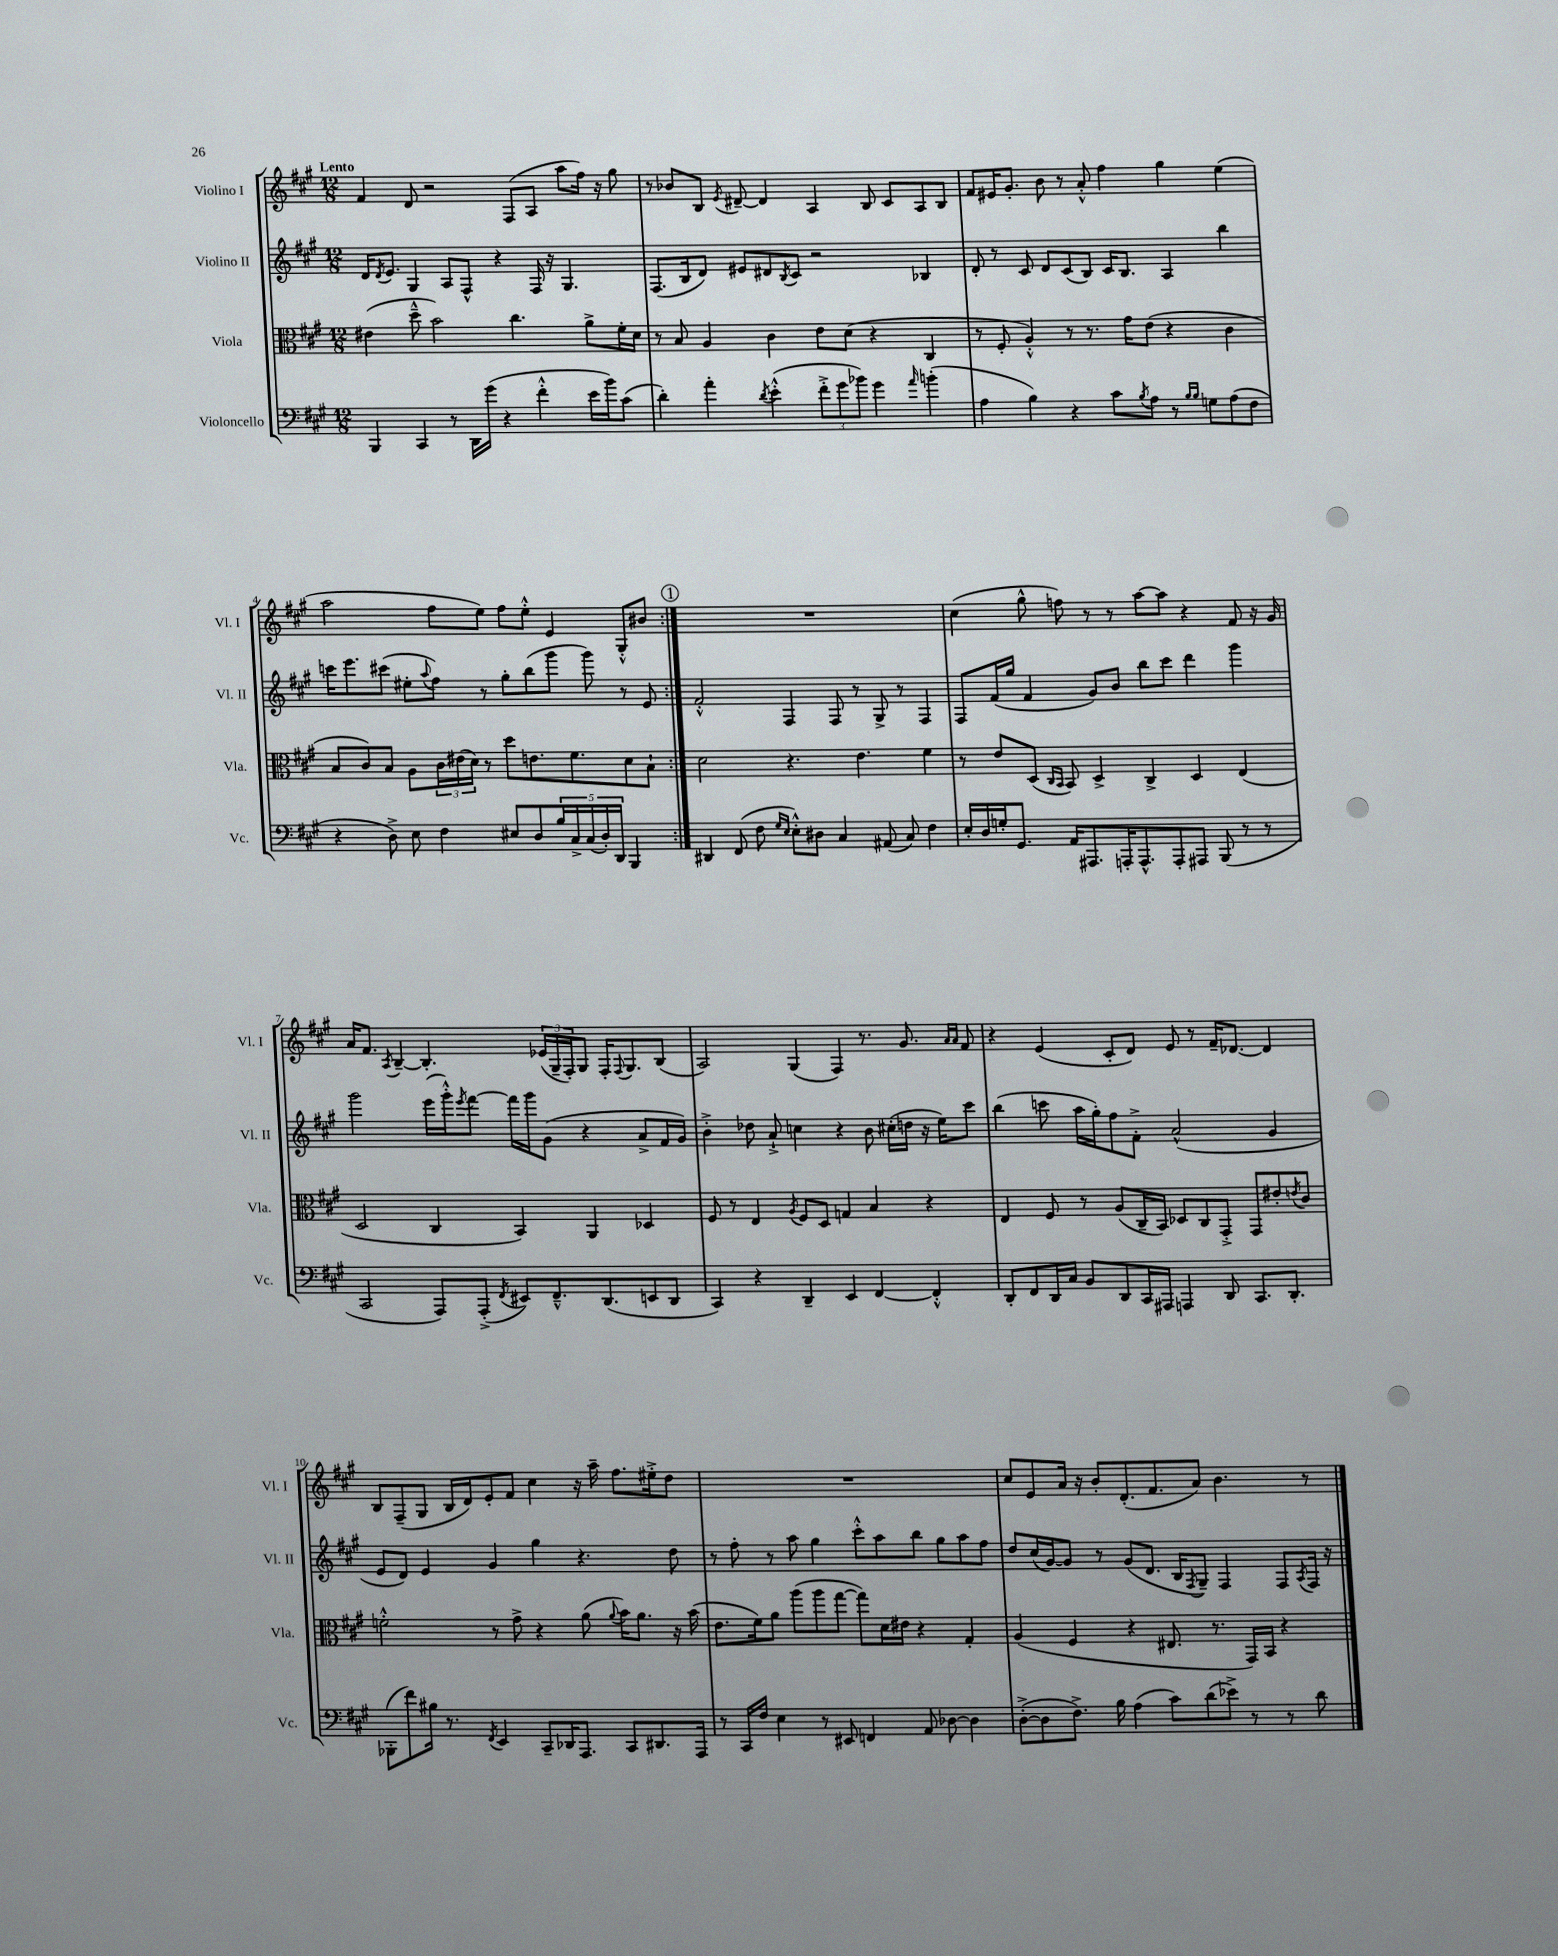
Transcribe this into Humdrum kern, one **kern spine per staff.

**kern	**kern	**kern	**kern
*staff4	*staff3	*staff2	*staff1
*clefF4	*clefC3	*clefG2	*clefG2
*k[f#c#g#]	*k[f#c#g#]	*k[f#c#g#]	*k[f#c#g#]
*M12/8	*M12/8	*M12/8	*M12/8
4BBB	(4e#	16d	4f#
.	.	8qd	.
.	.	8.e	.
4CC#	8dd~^^	4G#	8d
.	2b)	.	2r
8r	.	8A	.
16DD	.	8F#^^	.
(16g#	.	.	.
4r	.	4r	.
.	4.cc#	.	(8F#
4f#'^^	.	16F#	8A
.	.	16r	.
.	.	4.G#	8aa
16e	8a^	.	16ff#)
16b)	.	.	16r
(8c#	16f#'	.	8gg#
.	16d	.	.
=	=	=	=
4d')	8r	(8.F#	8r
.	8B	.	8b-
.	.	16B	.
4a'	4A	8d)	8B
.	.	.	8qe
.	.	8e#	[8d#~
8qd	.	.	.
(4e'^^	4c#	8d#	4d#]
.	.	8qB	.
.	.	8c#	.
12f#'^	8e	2r	4A
12g#	.	.	.
.	(8d	.	.
12b-)	.	.	.
4g#	4r	.	8B
.	.	.	8c#
16qqa	.	.	.
(4b'	4C#	4B-	8A
.	.	.	8B
=	=	=	=
4A	8r	8d'	8f#
.	8F#'	8r	16e#
.	.	.	8.g#'
4B)	4A'^^)	8c#	.
.	.	8d	8b
4r	8r	(8c#	8r
.	8.r	8B)	8a'^^
8c#	.	16c#	4ff#
.	16g#	8.B	.
8qB	.	.	.
8A	(8e	.	.
8r	4r	4A	4gg#
16qqB	.	.	.
16qqB	.	.	.
8G	.	.	.
(8A	4c#	4bb	(4ee
8F#	.	.	.
=	=	=	=
4r	8B	16ccc	2aa
.	.	8.eee	.
.	8c#)	.	.
8D^)	8B	(8ccc#	.
8E	8A	8ee#'	.
.	.	8qqaa	.
4F#	24c#	8ff#)	8ff#
.	(24e#	.	.
.	24d)	.	.
.	8r	8r	8ee)
8E#	8dd	8gg#'	8ff#
8D	8.e	(8bb	8ee'^^
20B	.	8ggg#	4e
20C#^	.	.	.
.	8.f#	.	.
(20C#	.	.	.
.	.	8ggg#)	.
20D')	.	.	.
20DD	.	.	.
4BBB	8d	8r	8G#'^^
.	8B`	8e	8b#
=:|!	=:|!	=:|!	=:|!
4DD#	2d	2f#'^^	1.r
(8FF#	.	.	.
8F#	.	.	.
16qqG#	.	.	.
16qqE	.	.	.
8E'^^)	4.r	4F#	.
8D#	.	.	.
4C#	.	8F#	.
.	4.e	8r	.
(8AA#	.	8G#^	.
8C#)	.	8r	.
4F#	4f#	4F#	.
=	=	=	=
16E'	8r	8F#	(4cc#
16D	.	.	.
16G'	8e	(16f#	.
8.GG#	.	16gg#	.
.	(8D	4f#	8gg#^^
.	16qqC#	.	.
.	16qqBB	.	.
16AA	8BB)	.	8ff)
8.AAA#	.	.	.
.	4D^	8g#)	8r
16AAA'	.	8b	8r
8.AAA^^	.	.	.
.	4C#^	8bb	[8aa
8AAA'	.	8ccc#	8aa]
8AAA#	4D	4ddd	4r
(8BBB	.	.	.
8r	(4E	4ggg#	8f#
8r	.	.	16r
.	.	.	16g#
=	=	=	=
2CC#	2D	2ggg#	16a
.	.	.	8.f#
.	.	.	8qA
.	.	.	[4B~
8AAA)	4C#	(16eee	4.B']
.	.	16ggg#'^^)	.
.	.	8qeee	.
(8AAA'^	.	[8fff#	.
8qFF#	.	.	.
8EE#)	4BB)	16fff#]	.
.	.	16ggg#	.
8.FF#~^^	.	(8g#	(24e-
.	.	.	24G#~
.	.	.	24F#')
.	4AA	4r	8G#
(8.DD	.	.	.
.	.	.	16F#'
.	.	.	8qqF#
.	.	.	8.G#
8EE	4D-	8a^	.
8DD	.	16f#	(8B
.	.	16g#)	.
=	=	=	=
4CC#)	8F#	4b'^	2A)
.	8r	.	.
4r	4E	8dd-	.
.	.	8a`^	.
.	8qA	.	.
4DD~	8F#	4cc	(4G#
.	8D	.	.
4EE	4G	4r	4F#)
[4FF#	4B	8b	8.r
.	.	(16cc#'	.
.	.	16dd	8.g#
4FF#'^^]	4r	16r	.
.	.	16ee)	.
.	.	.	16qqa
.	.	.	16qqa
.	.	8ccc#	8f#
=	=	=	=
8DD'	4E	(4bb	4r
8FF#	.	.	.
16DD	8F#	8ccc	(4e
16C#	.	.	.
8BB	8r	16aa	.
.	.	16gg#')	.
8DD	(8A	8ff#	8c#'
16CC#	16C#~	8f#'^	8d)
16AAA#	16BB)	.	.
4AAA	8D-	(2a^^	8e
.	8C#	.	8r
8DD	8GG#'^	.	16f#~
.	.	.	[8.d-
8.CC#	8GG#	.	.
.	8e#'	4g#	4d-]
8.DD'	.	.	.
.	8qe	.	.
.	8c#	.	.
=	=	=	=
(8BBB-'	2f'^^	8e	8B
8f#)	.	8d)	(8F#~
16B#	.	4e	8G#
8.r	.	.	.
.	.	.	16B
.	.	.	16d)
8qFF#	.	.	.
4EE	8r	4g#	8e'
.	8g#^	.	8f#
8CC#~	4r	4gg#	4cc#
16DD-	.	.	.
8.AAA	.	.	.
.	(8a	4.r	16r
.	.	.	16aa~
.	8qqa	.	.
8CC#	16b)	.	8.ff#
.	8.a	.	.
8.DD#	.	.	.
.	.	.	16ee#'^
.	16r	8dd	8dd
16AAA	(16b	.	.
=	=	=	=
8r	8.e	8r	1.r
16CC#	.	8ff#'	.
16F#	16f#)	.	.
4E	8a	8r	.
.	(8aa	8aa	.
8r	8aa	4gg#	.
8EE#	[8gg#	.	.
4FF	8gg#])	8ccc#'^^	.
.	16d	8aa	.
.	16e#	.	.
8AA	4r	8bb	.
[8D-	.	8gg#	.
4D-]	4G#'	8aa	.
.	.	8ff#	.
=	=	=	=
([8D'^	(4A	8dd	8cc#
8D]	.	(16cc#	8e
.	.	[16g#)	.
8.F#^)	4F#	8g#]	16a
.	.	.	16r
.	.	8r	8b'
16B	.	.	.
(4A	4r	(8g#	(8.d'
.	.	8.d	.
.	.	.	8.f#
8c#)	8.E#	.	.
.	.	16B	.
.	.	8qF#	.
(8d	.	8G#~)	8a)
.	8.r	.	.
8e-^)	.	4F#	4.b
8r	16GG#)	.	.
.	16BB	.	.
8r	4r	8F#	.
.	.	8qA	.
8d	.	16F#	8r
.	.	16r	.
==	==	==	==
*-	*-	*-	*-
